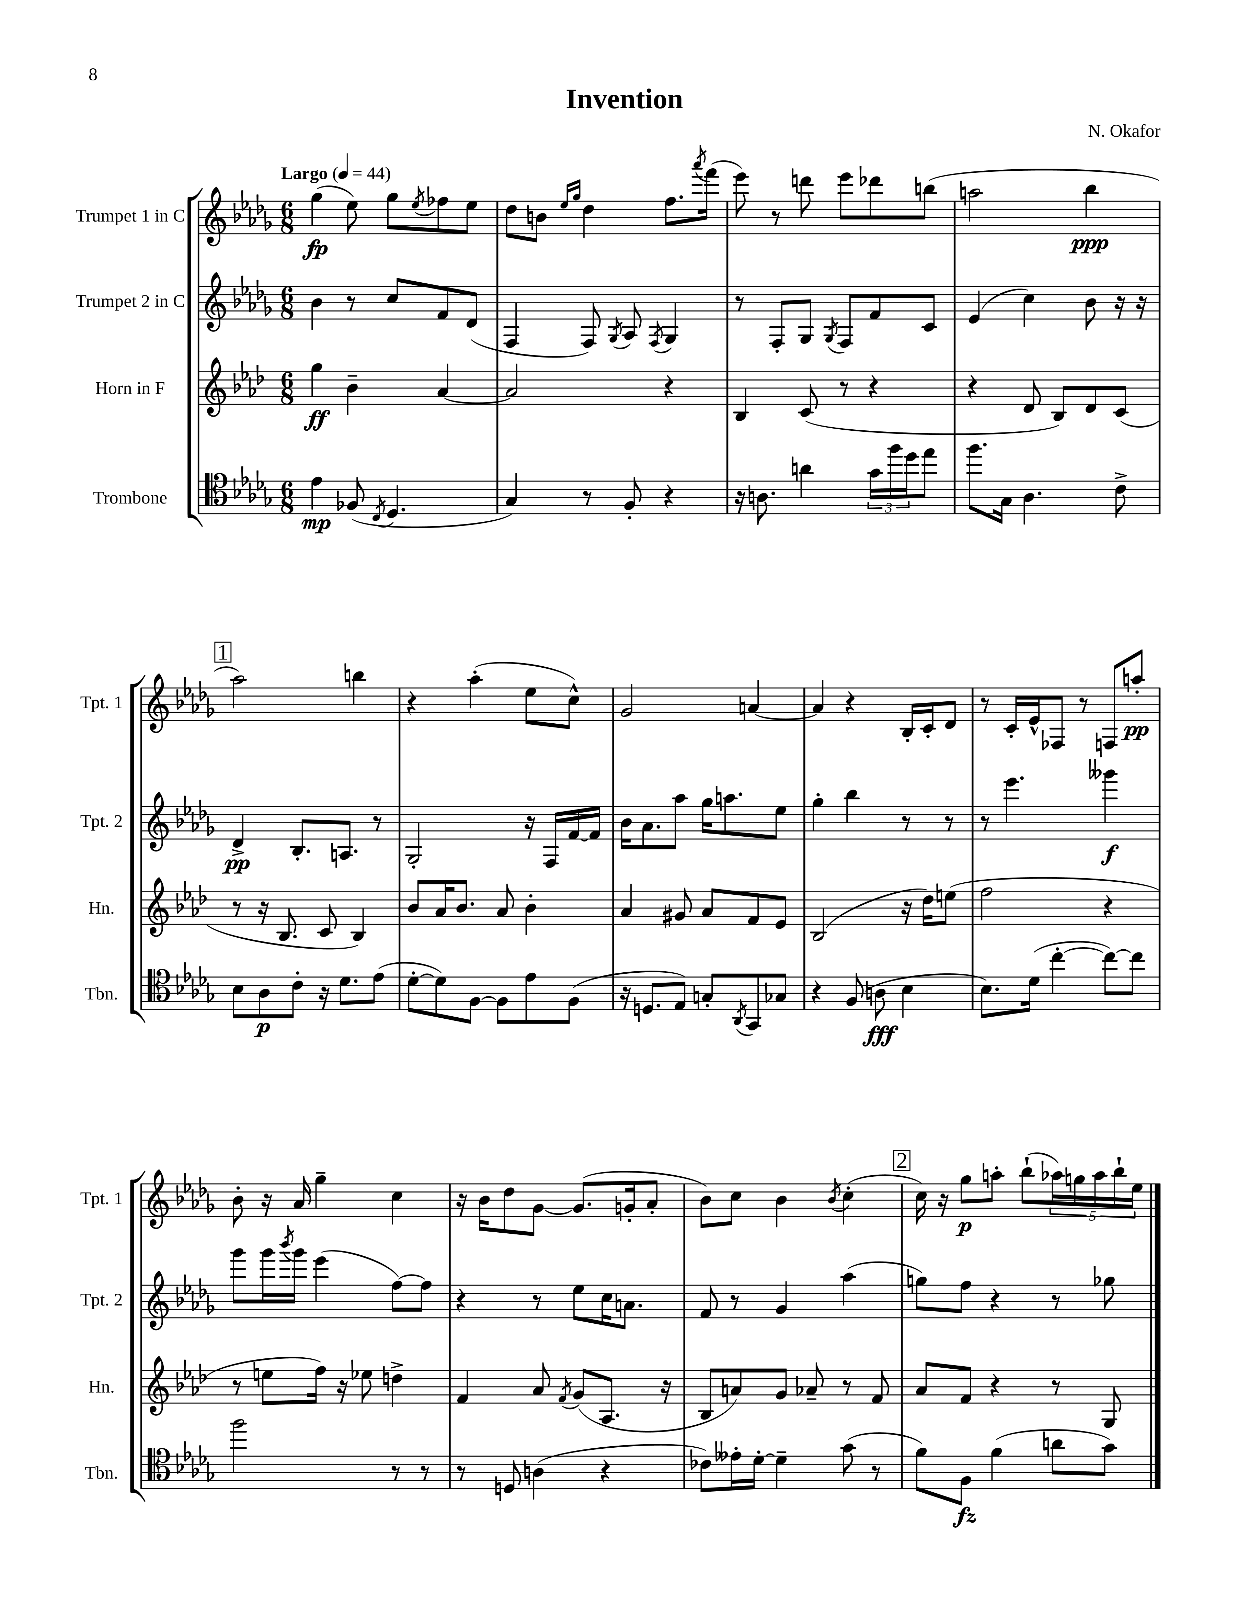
\header { title = "Invention" composer = "N. Okafor" }
<<
\new StaffGroup <<
\new Staff = "s0" \with { instrumentName = "Trumpet 1 in C" shortInstrumentName = "Tpt. 1" } {
    \clef treble \key des \major \numericTimeSignature \time 6/8 \tempo "Largo" 4 = 44
    ges''4\fp( ees''8) ges''8 \acciaccatura { ees''8 } fes''8 ees''8 |
    des''8 b'8 \grace { ees''16 ges''16 } des''4 f''8. \acciaccatura { aes'''8 } f'''16( |
    ees'''8) r8 d'''8 ees'''8 des'''8 b''8( |
    a''2 bes''4\ppp |
    \mark \markup { \box "1" } aes''2) b''4 |
    r4 aes''4-.( ees''8 c''8-^) |
    ges'2 a'4~ |
    a'4 r4 bes16-. c'16-. des'8 |
    r8 c'16-. ees'16-^ fes8 r8 f8 a''8-.\pp |
    bes'8-. r16 aes'16 ges''4-- c''4 |
    r16 bes'16 des''8 ges'8~ ges'8.( g'16-. aes'8-. |
    bes'8) c''8 bes'4 \acciaccatura { bes'8 } c''4-.( |
    \mark \markup { \box "2" } c''16) r16 ges''8\p a''8-. bes''8-!( \tuplet 5/4 { aes''16) g''16 aes''16 bes''16-! ees''16 } \bar "|." |
}
\new Staff = "s1" \with { instrumentName = "Trumpet 2 in C" shortInstrumentName = "Tpt. 2" } {
    \clef treble \key des \major \numericTimeSignature \time 6/8
    bes'4 r8 c''8 f'8 des'8( |
    f4 f8) \acciaccatura { ges8 } aes8 \acciaccatura { f8 } ges4 |
    r8 f8-. ges8 \acciaccatura { ges8 } f8 f'8 c'8 |
    ees'4( c''4) bes'8 r16 r16 |
    \mark \markup { \box "1" } des'4->\pp bes8.-. a8. r8 |
    ges2-. r16 f16 f'16~ f'16 |
    bes'16 aes'8. aes''8 ges''16 a''8. ees''8 |
    ges''4-. bes''4 r8 r8 |
    r8 ees'''4. geses'''4\f |
    ges'''8 ges'''16 \acciaccatura { bes'''8 } ges'''16 ees'''4( f''8~) f''8 |
    r4 r8 ees''8 c''16 a'8. |
    f'8 r8 ges'4 aes''4( |
    \mark \markup { \box "2" } g''8) f''8 r4 r8 ges''8 \bar "|." |
}
\new Staff = "s2" \with { instrumentName = "Horn in F" shortInstrumentName = "Hn." } {
    \clef treble \key aes \major \numericTimeSignature \time 6/8
    g''4\ff bes'4-- aes'4~ |
    aes'2 r4 |
    bes4 c'8( r8 r4 |
    r4 des'8 bes8) des'8 c'8( |
    \mark \markup { \box "1" } r8 r16 bes8. c'8 bes4) |
    bes'8 aes'16 bes'8. aes'8 bes'4-. |
    aes'4 gis'8 aes'8 f'8 ees'8 |
    bes2( r16 des''16) e''8( |
    f''2 r4 |
    r8 e''8 f''16) r16 ees''8 d''4-> |
    f'4 aes'8 \acciaccatura { f'8 } g'8( aes8. r16 |
    bes8 a'8) g'8 aes'8-- r8 f'8 |
    \mark \markup { \box "2" } aes'8 f'8 r4 r8 g8 \bar "|." |
}
\new Staff = "s3" \with { instrumentName = "Trombone" shortInstrumentName = "Tbn." } {
    \clef tenor \key des \major \numericTimeSignature \time 6/8
    ees'4\mp fes8( \acciaccatura { c8 } des4. |
    ges4) r8 f8-. r4 |
    r16 a8. a'4 \tuplet 3/2 { ges'16 f''16 des''16 } ees''8 |
    f''8. ges16 aes4. c'8-> |
    \mark \markup { \box "1" } bes8 aes8\p c'8-. r16 des'8. ees'8( |
    des'8~-. des'8) f8~ f8 ees'8 f8( |
    r16 d8. ees8) g8-. \acciaccatura { aes,8 } ges,8 ges8 |
    r4 f8( a8\fff bes4 |
    bes8.) des'16( c''4~-. c''8~) c''8 |
    f''2 r8 r8 |
    r8 d8 a4( r4 |
    ces'8) eeses'16-. des'16~-. des'4-- ges'8( r8 |
    \mark \markup { \box "2" } f'8) f8\fz f'4( a'8 ges'8) \bar "|." |
}
>>
>>
\layout { \context { \Score \remove "Bar_number_engraver" } }
